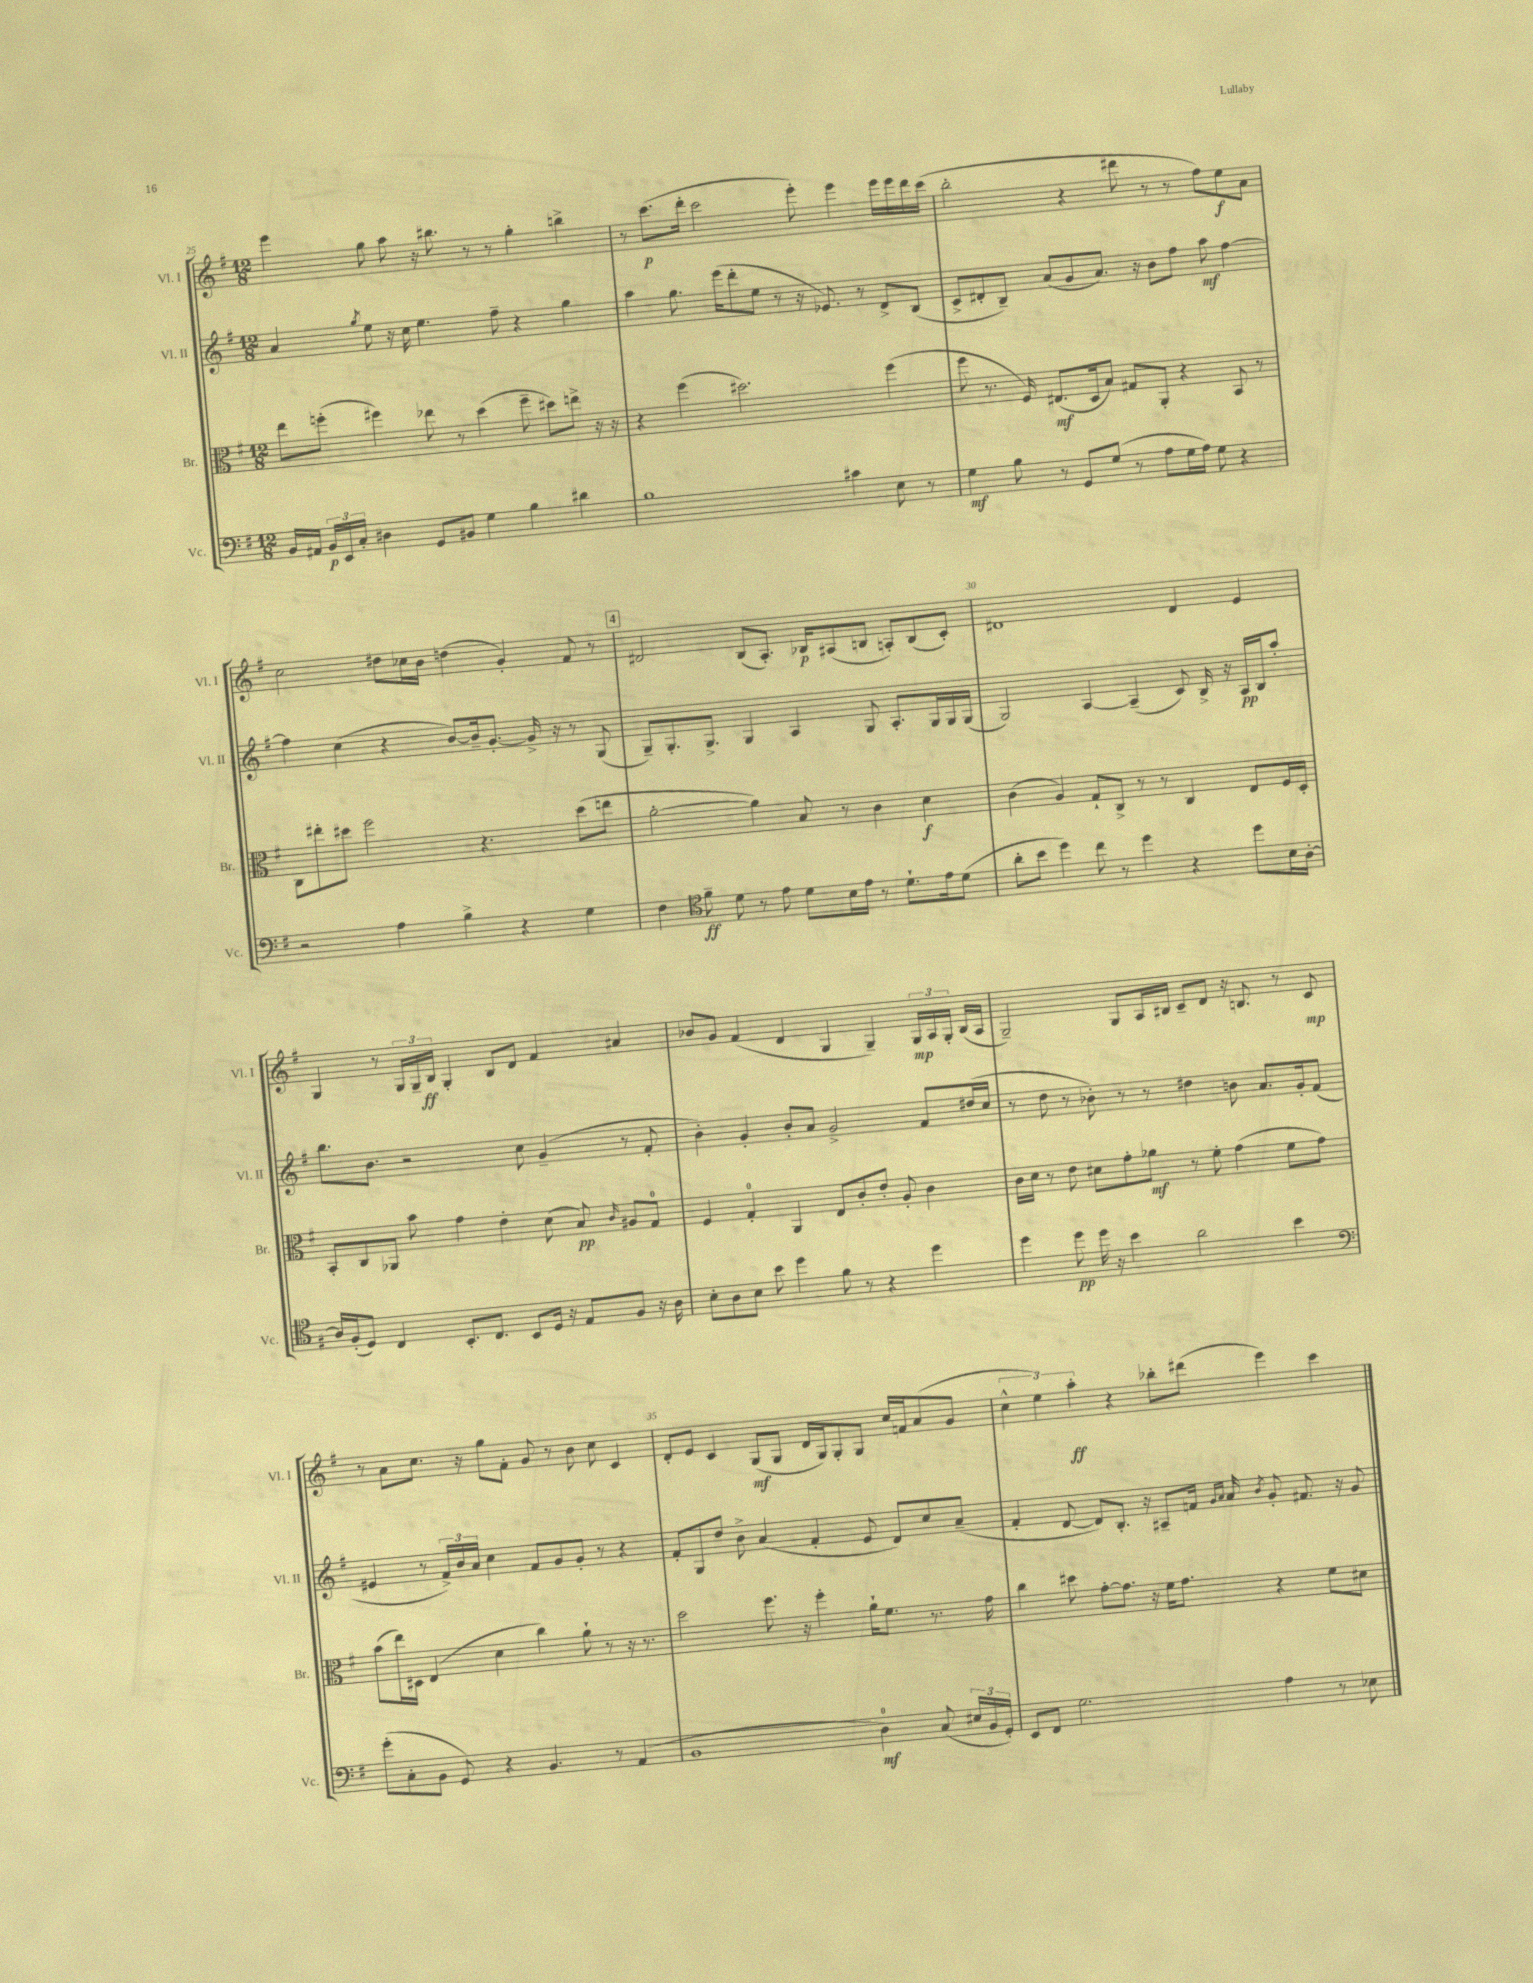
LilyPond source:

<<
\new StaffGroup <<
\new Staff = "s0" \with { instrumentName = "Vl. I" shortInstrumentName = "Vl. I" } {
    \clef treble \key g \major \numericTimeSignature \time 12/8
    \autoBeamOff e'''4 g''8 a''8 r16 bis''8. r8 r8 g''4-. b''4-> |
    r8 c'''8.[\p( d'''16]-. c'''2 e'''8-.) e'''4 e'''16[ e'''16 d'''16 c'''16]( |
    b''2-. r4 dis'''8 r8 r8 fis''8[) e''8\f a'8] |
    c''2 dis''8[ ces''16 b'16] d''4( g'4-.) fis'8 r8 |
    \mark \markup { \box "4" } dis'2 b8[( a8.]-.) bes16[\p ais8( b8] a8[-.) b8( c'8]-.) |
    dis'1 dis'4 e'4 |
    g4 r8 \tuplet 3/2 { g16[ g16-- b16]\ff } g4-. b8[ d'8] fis'4 ais'4 |
    bes'8[ g'8] fis'4( d'4 g4 g4--) \tuplet 3/2 { g16[\mp a16 g16]-. } b16[( a16] |
    g2--) g8[ a16 bis16] c'8[-- d'8] r16 b8. r8 c'8\mp |
    r8 a'8[ c''8.] r16 g''8[ fis'8]-. g'8 r8 b'8 c''8 c'4 |
    d'8[-. e'8] c'4 g8[\mf( g8] d'16[ g16) g8-. g8] c''16[ f'16 a'8( g'8] |
    \tuplet 3/2 { c''4-^ e''4) a''4-.\ff } r4 bes''8[-. dis'''8]( e'''4) c'''4 \bar "|." |
}
\new Staff = "s1" \with { instrumentName = "Vl. II" shortInstrumentName = "Vl. II" } {
    \clef treble \key g \major \numericTimeSignature \time 12/8
    \autoBeamOff a'4 \acciaccatura { g''8 } e''8 r16 c''16 e''4. fis''8-- r4 g''4 |
    a''4 g''8. e'''16[( d'''8-. e''8] r8 r16 ees'8.) r8 d'8[-> b8]( |
    c'8[-> dis'8-. b8]--) a'8[( g'8 a'8.]) r16 b'8[ fis''8] a''8\mf fis''4~ |
    fis''4 c''4( r4 b'8[~) b'16-- g'8.]~-. g'16-> r16 r8 g8( |
    \mark \markup { \box "4" } g8[--) g8.-. g8.]-> g4 a4 g8 a8.[-. g16 g16 g16]( |
    g2) a4~ a4--( c'8) b16-> r16 a16[\pp b16 a''8]-. |
    b''8.[ b'8.] r2 c''8 g'4--( r8 fis'8-. |
    b'4-.) g'4-. b'8[-. a'8] g'2-> fis'8[ dis''16( c''16] |
    r8 d''8 r8 bes'8-.) r8 r8 dis''4 b'8 a'8.[ g'16-. fis'8]( |
    eis'4 r8 \tuplet 3/2 { fis'16[->) b'16 a'16] } c''4 fis'8[ g'8 g'8]-. r8 r4 |
    fis'8[-. g8 d''8] b'8-> a'4( fis'4-. e'8 d'8[) c''8 a'8]--( |
    fis'4-. d'8~ d'8[) b8.]-. r16 ais8[-- f'16] \grace { g'16[ a'16] } a'16 \acciaccatura { b'8 } g'8-. fis'8. r16 g'8 \bar "|." |
}
\new Staff = "s2" \with { instrumentName = "Br." shortInstrumentName = "Br." } {
    \clef alto \key g \major \numericTimeSignature \time 12/8
    \autoBeamOff e''8[ f''8]-.( fis''4) ees''8 r8 d''4( fis''8-- dis''8[) e''8]-> r16 r16 |
    r4 fis''4( dis''2.) fis''4( |
    fis''8 r8. fis16) eis8.[\mf( d16 b8]) gis8[ a,8]-. r4 b,8 r8 |
    c8[ eis''8-. dis''8] fis''2 r4. dis''8[( e''8] |
    \mark \markup { \box "4" } a'2~-. a'4) b8 r8 c'4 d'4\f |
    c'4( a4) g8[-! c8]-> r8 r8 c4 e8[ fis16 d16]-. |
    b,8[-. c8 aes,8] b'8 g'4 e'4-. d'8( b8\pp) \grace { c'16 } ais8[ g8]-0 |
    fis4 g4-0-. a,4 e8[ c'8-. e'8]-. a8-. c'4 |
    c'16[ d'16] r8 e'8 dis'8[ g'8-. aes'8]\mf r8 fis'8-. g'4( fis'8[ g'8]) |
    b'8[( e''16) dis16] e4( d'4 c''4) a'8-! r8 r16 r8. |
    d''2 fis''8. r16 fis''4-. a'16[-! fis'8.] r8. g'16 |
    c''4 dis''8 g'8[~-. g'8.] r16 fis'16[ g'8.] r4 fis'8[ dis'8] \bar "|." |
}
\new Staff = "s3" \with { instrumentName = "Vc." shortInstrumentName = "Vc." } {
    \clef bass \key g \major \numericTimeSignature \time 12/8
    \autoBeamOff b,16[ ais,16] \tuplet 3/2 { b,16[\p e,16 c16]-. } dis4 g,8[ bis,8] g4 b4 dis'4 |
    b1 cis'4 e8 r8 |
    g4\mf b8 r8 g,8[ g8]( r8 a8[ g16 a16]) g8 r4 |
    r2 a4 b4-> r4 g4 |
    \mark \markup { \box "4" } fis4 \clef tenor fis'8--\ff d'8 r8 e'8 d'8[ b16 e'16] r8 d'8.[-! e'16 d'8]( |
    a'8[-. b'8] d''4) c''8 r8 d''4 r4 d''8[ b16 a16]~-. |
    a16[ fis16-.( d8]) c4 b,8.[-. c8.] b,8[ d16] r16 e8[ fis8] r16 a16 |
    b8[-. a8 b8] b'8 d''4 fis'8 r8 r4 d''4 |
    d''4 d''8\pp d''16 r16 b'4 a'2 b'4 |
    \clef bass g'8[-.( c8-. b,8] g,8) r4 b,4. r8 a,4( |
    b,1 d4-0\mf) c8( \tuplet 3/2 { eis16[ b,16 g,16]-.) } |
    e,8[ fis,8] g2. a4 r8 ees8 \bar "|." |
}
>>
>>
\layout { \context { \Score currentBarNumber = #25 \override BarNumber.break-visibility = ##(#f #t #t) barNumberVisibility = #(every-nth-bar-number-visible 5) } }
